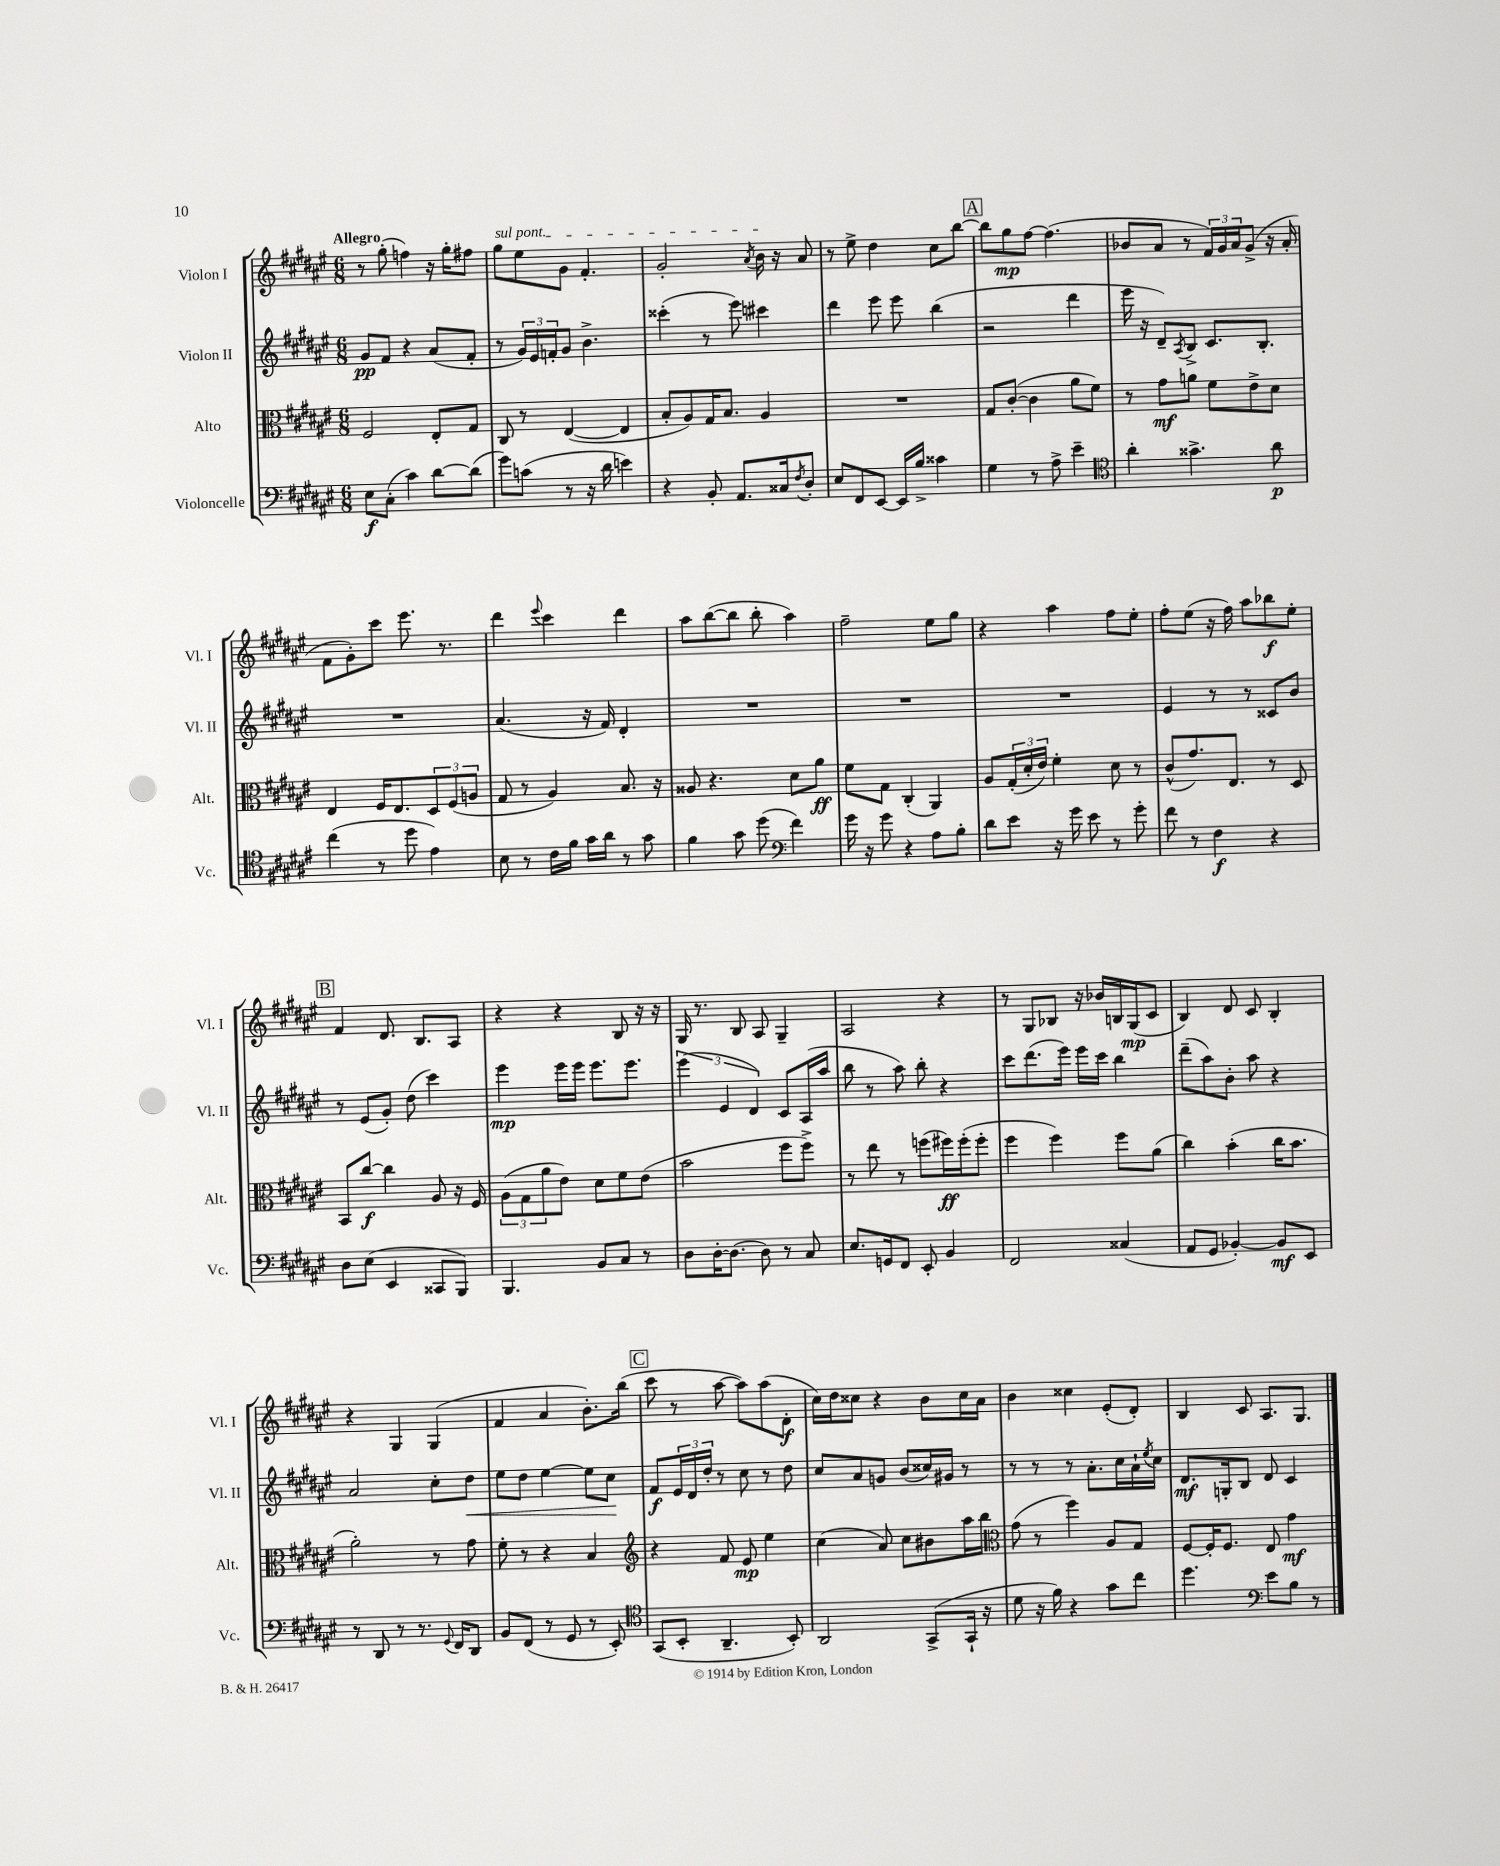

**kern	**kern	**kern	**kern
*staff4	*staff3	*staff2	*staff1
*clefF4	*clefC3	*clefG2	*clefG2
*k[f#c#g#d#a#e#]	*k[f#c#g#d#a#e#]	*k[f#c#g#d#a#e#]	*k[f#c#g#d#a#e#]
*M6/8	*M6/8	*M6/8	*M6/8
8E#	2F#	8g#	8r
(8C#'	.	8f#	(8gg#'
4c#)	.	4r	4ff)
[8d#	8E#'	(8a#	16r
.	.	.	16gg#'
(8d#]	8G#	8f#'	8ff#
=	=	=	=
8g#)	8C#	8r	8gg#
(8c	8r	24g#)	8ee#
.	.	24e#	.
.	.	24f'	.
8r	([4E#	8g#	8g#
16r	.	4.b^	4.f#'
16d#	.	.	.
4e)	4E#]	.	.
=	=	=	=
4r	8B'	(4ccc##'	2g#'
.	8A#)	.	.
8BB'	16G#	8r	.
.	8.B	.	.
8.AA#	.	8eee#)	.
.	.	.	8qa#
.	4A#	4ccc#	16b
16C##	.	.	16r
8qF#	.	.	.
8D#'	.	.	8a#
=	=	=	=
8E#	2.r	4ddd#	8r
8FF#	.	.	8ee#^
[8EE#	.	8eee#	4dd#
16EE#]	.	8eee#	.
16B^	.	.	.
4c##	.	(4bb	8cc#
.	.	.	[8bb
=	=	=	=
4G#	8G#	2r	8bb]
.	([8c#'	.	8gg#
8r	4c#]	.	[8ff#
8A#^	.	.	(4.ff#]
4e#~	8a#	4ddd#	.
.	8f#)	.	.
=	=	=	=
*clefC4	*	*	*
4a#'	8r	16eee#	8b-
.	.	16r	.
.	8g#	8d#~)	8a#
.	.	8qA#	.
4.g##^	8a	8B^	8r
.	8f#	8.c#	24f#)
.	.	.	24g#
.	.	.	24a#
.	8e#^	.	(8g#^
.	.	8.B'	.
8a#	8d#	.	16r
.	.	.	16a#'
=	=	=	=
(4cc#	4E#	2.r	8f#
.	.	.	8g#')
8r	16F#	.	8ccc#
.	8.E#	.	.
8dd#	.	.	8.eee#
4e#)	12D#	.	.
.	.	.	8.r
.	(12F#	.	.
.	12A	.	.
=	=	=	=
8B	8G#	(4.a#	4ddd#
8r	8r	.	.
.	.	.	8qqeee#
16c#	4A#)	.	4ccc#
16f#	.	.	.
16g#	.	16r	.
16a#	.	16f#)	.
8r	8.B	4d#'	4ddd#
8g#	.	.	.
.	16r	.	.
=	=	=	=
4f#	8A##	2.r	8aa#
.	4.r	.	([8bb
8g#	.	.	8bb]
(8dd#	.	.	8bb'
*clefF4	*	*	*
4f#)	8d#	.	4aa#)
.	8a#	.	.
=	=	=	=
16g#	8f#	2.r	2ff#~
16r	.	.	.
8g#	8G#	.	.
4r	(4C#'	.	.
8A#	4AA#)	.	8ee#
8B'	.	.	8gg#
=	=	=	=
8d#	8A#	2.r	4r
8e#	(24G#'	.	.
.	24d#'	.	.
.	24e#)	.	.
16r	4f#'	.	4aa#
16g#	.	.	.
8e#	.	.	.
8r	8d#	.	8ff#
8g#'	8r	.	8ee#'
=	=	=	=
8f#	(8c#^^	4e#	8ff#'
8r	8.g#)	.	(8ee#
4F#	.	8r	16r
.	8.E#	.	16ff#)
.	.	8r	8aa#
4r	8r	8c##	8bb-
.	8D#	8b	8ee#'
=	=	=	=
8D#	8BB	8r	4f#
(8E#	[8cc#	(8e#	.
4EE#	4cc#]	8g#')	8.d#
.	.	(8dd#	.
.	.	.	8.B
8CC##	8A#	4ccc#)	.
8BBB)	16r	.	8A#
.	16F#	.	.
=	=	=	=
4.BBB	(12A#	4eee#	4r
.	12G#	.	.
.	12a#	.	.
.	8e#)	16eee#	4r
.	.	16eee#	.
8BB	8d#	8.eee#	.
8C#	8f#	.	8B
.	.	8.eee#	.
8r	(8e#	.	16r
.	.	.	16r
=	=	=	=
8D#	2b	(6eee#	16G#
.	.	.	8.r
[16D#'	.	.	.
.	.	6e#	.
(8.D#]	.	.	.
.	.	.	8B
.	.	6d#)	.
8D#)	.	.	8A#
8r	8ff#	8c#	4G#~
8C#	8ff#^)	(16A#	.
.	.	16aa#	.
=	=	=	=
8.E#	8r	8bb	2A#
.	8ee#	8r	.
16GG	.	.	.
8FF#	8r	8aa#)	.
8EE#'	(8ff	8bb'	.
4BB	16ff#)	4r	4r
.	(16ff#'	.	.
.	8ff#'	.	.
=	=	=	=
2FF#	4ff#	8ccc#	8r
.	.	(8.ddd#	8G#
.	4ff#)	.	8B-
.	.	16eee#)	.
.	.	16eee#	16r
.	.	16ccc#	16b-
(4C##	8ff#	4bb	16B
.	.	.	(16G#
.	(8a#	.	8c#
=	=	=	=
8AA#	4cc#)	(8ddd#~	4B)
8GG#	.	8aa#)	.
[4BB-')	(4b'	8b'	8d#
.	.	8aa#	8c#
8BB-]	16cc#	4r	4B'
.	8.b	.	.
8EE#	.	.	.
=	=	=	=
8r	2a#')	2a#	4r
8DD#	.	.	.
8r	.	.	4G#
8.r	.	.	.
.	8r	8cc#'	(4G#
8qqGG#	.	.	.
16FF#	.	.	.
8DD#	8g#	8dd#	.
=	=	=	=
8BB	8f#'	8ee#	4f#
(8FF#	8r	8dd#	.
8r	4r	[4ee#	4a#
8GG#	.	.	.
8r	4B	8ee#]	8.b')
8EE#')	.	8cc#	.
.	.	.	(16bb
=	=	=	=
*clefC4	*clefG2	*	*
(8GG#	4r	8f#	8ccc#
8BB'	.	24e#	8r
.	.	24d#	.
.	.	24dd#'	.
4.AA#~	8f#	8r	[8aa#
.	8e#	8cc#	8aa#])
.	4ee#	8r	(8aa#
8BB')	.	8dd#	8d#'
=	=	=	=
2AA#	(4cc#	8cc#	16cc#)
.	.	.	16dd#
.	.	8a#	8cc##
.	8a#)	8g	4r
.	8cc#	(8b	.
(8GG#^	8b#	16cc##)	8b
.	.	16g#	.
16GG#`	16aa#	8r	16cc##
16r	16bb	.	16a#
=	=	=	=
*	*clefC3	*	*
8d#	(8g#	8r	4b
16r	8r	8r	.
16f#)	.	.	.
4r	4ff#)	8r	4cc##
.	.	8.a#'	.
8g#	8A#	.	(8e#'
.	.	16cc#	.
8cc#	8G#	16a#`	8d#')
.	.	8qee#	.
.	.	16cc#	.
=	=	=	=
4.dd#	[8F#	8.d#	4B
.	16F#']	.	.
.	8.F#	16G'	.
.	.	8B	8c#
*clefF4	*	*	*
8e#	8E#	8d#	8.A#
8B	4g#	4c#	.
.	.	.	8.G#
8r	.	.	.
==	==	==	==
*-	*-	*-	*-
